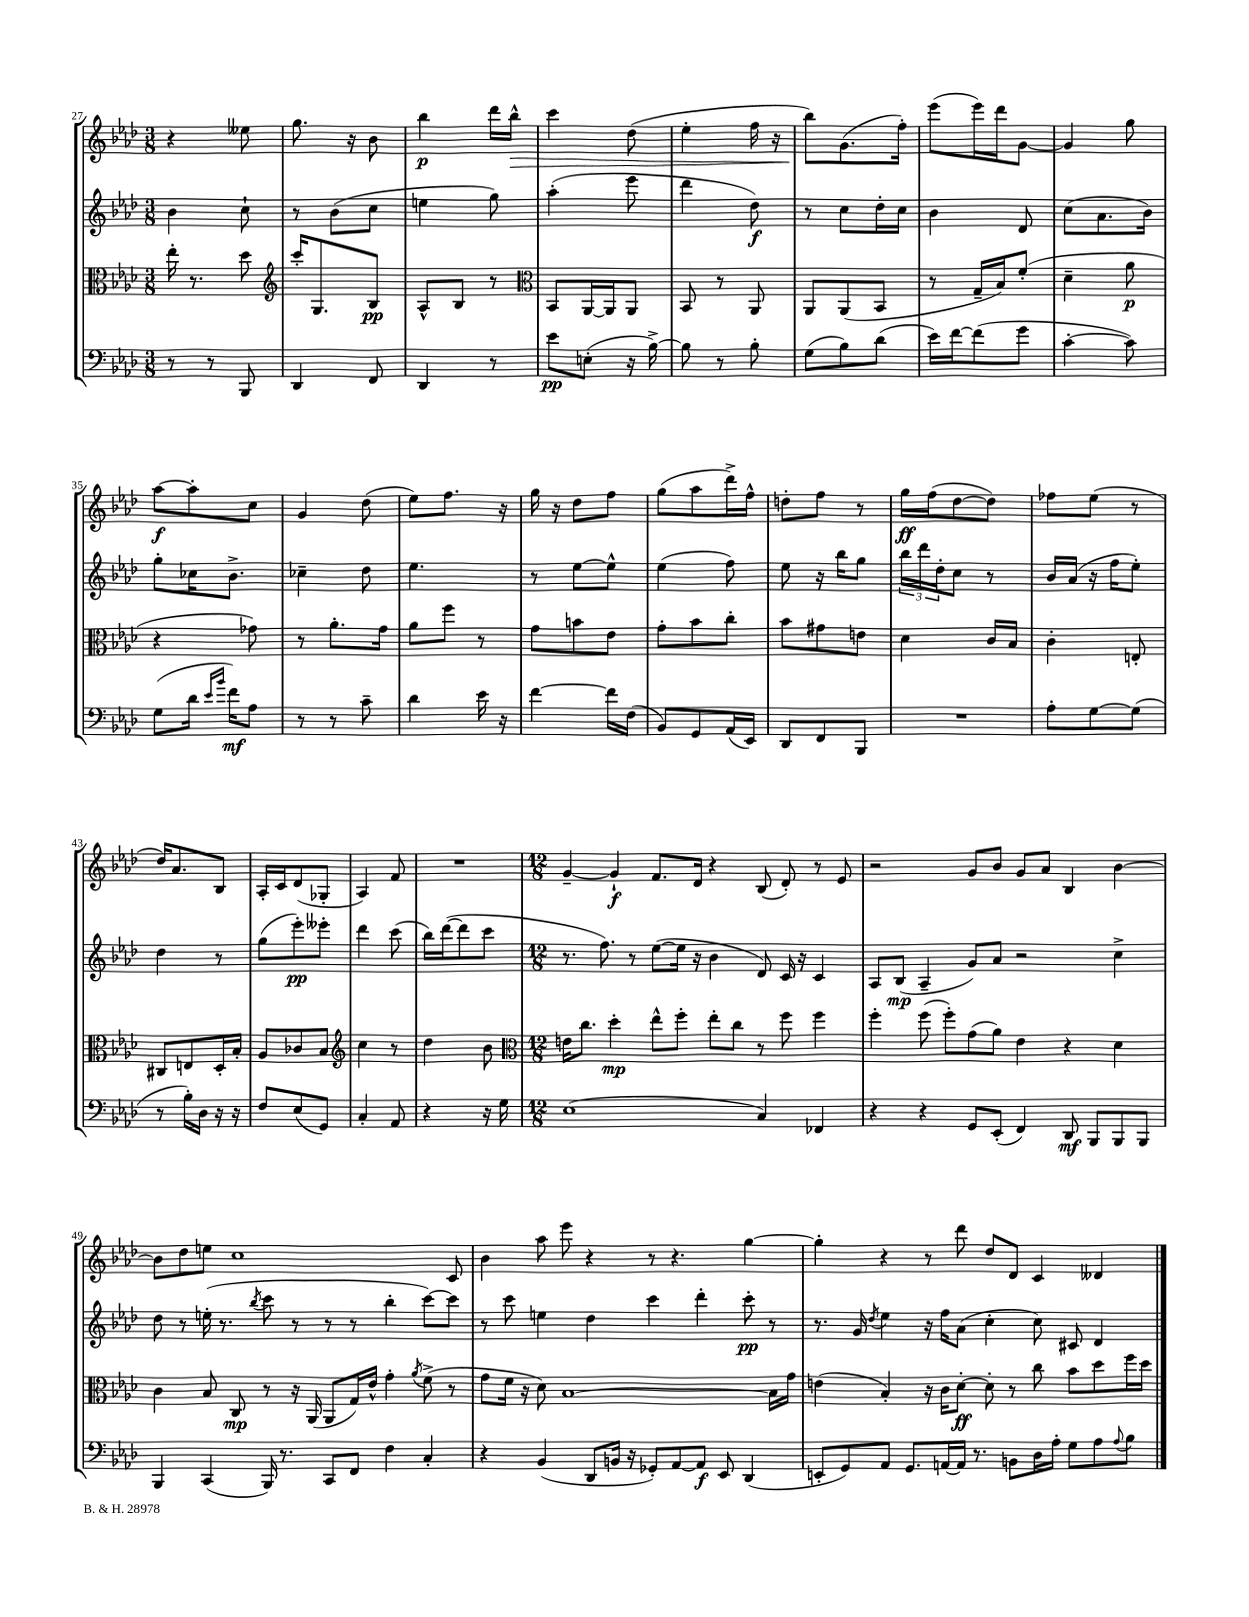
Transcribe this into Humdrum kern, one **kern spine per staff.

**kern	**dynam	**kern	**dynam	**kern	**dynam	**kern	**dynam
*part4	*part4	*part3	*part3	*part2	*part2	*part1	*part1
*staff4	*staff4	*staff3	*staff3	*staff2	*staff2	*staff1	*staff1
*clefF4	*	*clefC3	*	*clefG2	*	*clefG2	*
*k[b-e-a-d-]	*	*k[b-e-a-d-]	*	*k[b-e-a-d-]	*	*k[b-e-a-d-]	*
*M3/8	*	*M3/8	*	*M3/8	*	*M3/8	*
=27	=27	=27	=27	=27	=27	=27	=27
8r	.	16ee-'\	.	4b-\	.	4r	.
.	.	8.r	.	.	.	.	.
8r	.	.	.	.	.	.	.
8BBB-/	.	8dd-\	.	8cc`\	.	8ee--X\	.
=28	=28	=28	=28	=28	=28	=28	=28
*	*	*clefG2	*	*	*	*	*
4DD-/	.	16ccc'/KL	.	8r	.	8.gg\	.
.	.	8.G/	.	.	.	.	.
.	.	.	.	(8b-\L	.	.	.
.	.	.	.	.	.	16r	.
8FF/	.	8B-/J	pp	8cc\J	.	8b-\	.
=29	=29	=29	=29	=29	=29	=29	=29
4DD-/	.	8A-^^/L	.	4een\	.	4bb-\	p
.	.	8B-/J	.	.	.	.	.
8r	.	8r	.	8gg\)	.	16ddd-\LL	.
!	!	!	!	!	!	!	!LO:HP:b
.	.	.	.	.	.	16bb-^^\JJ	>
=30	=30	=30	=30	=30	=30	=30	=30
*	*	*clefC3	*	*	*	*	*
8e-\L	pp	8BB-/L	.	(4aa-'\	.	4ccc\	.
(8En'\J	.	[16AA-/L	.	.	.	.	.
.	.	16AA-/J]	.	.	.	.	.
16r	.	8AA-/J	.	8eee-\	.	(8dd-\	.
[16B-^\)	.	.	.	.	.	.	.
=31	=31	=31	=31	=31	=31	=31	=31
8B-\]	.	8BB-/	.	4ddd-\	.	4ee-'\	.
8r	.	8r	.	.	.	.	.
8B-'\	.	8AA-/	.	8dd-\)	f	16ff\	.
.	.	.	.	.	.	16r	.
=32	=32	=32	=32	=32	=32	=32	=32
(8G\L	.	8AA-/L	.	8r	.	8bb-\L)	.
8B-\)	.	(8AA-/	.	8cc\L	.	(8.g\	]
(8d-\J	.	8BB-/J	.	16dd-'\L	.	.	.
.	.	.	.	16cc\JJ	.	16ff'\Jk)	.
=33	=33	=33	=33	=33	=33	=33	=33
16e-\LL)	.	8r	.	4b-\	.	(8eee-\L	.
[16f\J	.	.	.	.	.	.	.
(8f\]	.	16G~/LL	.	.	.	16eee-\L)	.
.	.	16B-/J)	.	.	.	16ddd-\J	.
8g\J	.	(8f'/J	.	8d-/	.	[8g\J	.
=34	=34	=34	=34	=34	=34	=34	=34
[4c'\	.	4d-~\	.	(8cc\L	.	4g/]	.
.	.	.	.	8.a-\	.	.	.
8c\])	.	8a-\	p	.	.	8gg\	.
.	.	.	.	16b-\Jk)	.	.	.
!!LO:LB:g=z
=35	=35	=35	=35	=35	=35	=35	=35
(8G\L	.	4r	.	8gg'\L	.	[8aa-\L	f
16d-\Jk	.	.	.	16cc-X\K	.	8aa-'\]	.
16qqe-/LL	.	.	.	.	.	.	.
16qqb-/JJ	.	.	.	.	.	.	.
16f\KL)	mf	.	.	8.b-^\J	.	.	.
8A-\J	.	8g-X\)	.	.	.	8cc\J	.
=36	=36	=36	=36	=36	=36	=36	=36
8r	.	8r	.	4cc-X~\	.	4g/	.
8r	.	8.a-'\L	.	.	.	.	.
8c~\	.	.	.	8dd-\	.	(8dd-\	.
.	.	16g\Jk	.	.	.	.	.
=37	=37	=37	=37	=37	=37	=37	=37
4d-\	.	8a-\L	.	4.ee-\	.	8ee-\L)	.
.	.	8ff\J	.	.	.	8.ff\J	.
16e-\	.	8r	.	.	.	.	.
16r	.	.	.	.	.	16r	.
=38	=38	=38	=38	=38	=38	=38	=38
[4f\	.	8g\L	.	8r	.	16gg\	.
.	.	.	.	.	.	16r	.
.	.	8bn\	.	[8ee-\L	.	8dd-\L	.
16f\LL]	.	8e-\J	.	8ee-^^\J]	.	8ff\J	.
(16F\JJ	.	.	.	.	.	.	.
=39	=39	=39	=39	=39	=39	=39	=39
8BB-/L)	.	8g'\L	.	(4ee-\	.	(8gg\L	.
8GG/	.	8b-\	.	.	.	8aa-\	.
(16AA-/L	.	8cc'\J	.	8ff\)	.	16ddd-^\L)	.
16EE-/JJ)	.	.	.	.	.	16ff^^\JJ	.
=40	=40	=40	=40	=40	=40	=40	=40
8DD-/L	.	8b-\L	.	8ee-\	.	8ddn'\L	.
8FF/	.	8g#X\	.	16r	.	8ff\J	.
.	.	.	.	16bb-\KL	.	.	.
8BBB-/J	.	8en\J	.	8gg\J	.	8r	.
=41	=41	=41	=41	=41	=41	=41	=41
4.r	.	4d-\	.	24bb-\LL	.	16gg\LL	ff
.	.	.	.	24ddd-\	.	.	.
.	.	.	.	.	.	(16ff\J	.
.	.	.	.	24dd-'\J	.	.	.
.	.	.	.	8cc\J	.	[8dd-\	.
.	.	16c/LL	.	8r	.	8dd-\J])	.
.	.	16B-/JJ	.	.	.	.	.
=42	=42	=42	=42	=42	=42	=42	=42
8A-'\L	.	4c'\	.	16b-/LL	.	8ff-X\L	.
.	.	.	.	(16a-/JJ	.	.	.
[8G\	.	.	.	16r	.	(8ee-\J	.
.	.	.	.	16ff\KL	.	.	.
(8G\J]	.	8En'/	.	8ee-'\J)	.	8r	.
!!LO:LB:g=z
=43	=43	=43	=43	=43	=43	=43	=43
8r	.	8C#X/L	.	4dd-\	.	16dd-/KL)	.
.	.	.	.	.	.	8.a-/	.
16B-'\LL)	.	8En/	.	.	.	.	.
16D-\JJ	.	.	.	.	.	.	.
16r	.	16D-'/L	.	8r	.	8B-/J	.
16r	.	16B-'/JJ	.	.	.	.	.
=44	=44	=44	=44	=44	=44	=44	=44
8F/L	.	8A-/L	.	(8gg\L	.	16A-'/LL	.
.	.	.	.	.	.	16c/J	.
(8E-/	.	8c-X/	.	8eee-'\)	pp	(8d-/	.
8GG/J)	.	8B-/J	.	8eee--X'\J	.	8G-X'/J	.
=45	=45	=45	=45	=45	=45	=45	=45
*	*	*clefG2	*	*	*	*	*
4C'/	.	4cc\	.	4ddd-\	.	4A-/)	.
8AA-/	.	8r	.	(8ccc\	.	8f/	.
=46	=46	=46	=46	=46	=46	=46	=46
4r	.	4dd-\	.	16bb-\LL)	.	4.r	.
.	.	.	.	([16ddd-\J	.	.	.
.	.	.	.	8ddd-\]	.	.	.
16r	.	8b-\	.	8ccc\J	.	.	.
16G\	.	.	.	.	.	.	.
=47	=47	=47	=47	=47	=47	=47	=47
*	*	*clefC3	*	*	*	*	*
*M12/8	*	*M12/8	*	*M12/8	*	*M12/8	*
(1E-	.	16en\KL	.	8.r	.	[4g~/	.
.	.	8.cc\J	.	.	.	.	.
.	.	.	.	8.ff\)	.	.	.
.	.	4dd-'\	mp	.	.	4g`/]	f
.	.	.	.	8r	.	.	.
.	.	8ee-^^\L	.	([8ee-\L	.	8.f/L	.
.	.	8ff'\J	.	16ee-\Jk]	.	.	.
.	.	.	.	16r	.	16d-/Jk	.
.	.	8ee-'\L	.	4b-\	.	4r	.
.	.	8cc\J	.	.	.	.	.
4C/)	.	8r	.	8d-/)	.	(8B-/	.
.	.	8ff\	.	16c/	.	8d-'/)	.
.	.	.	.	16r	.	.	.
4FF-X/	.	4ff\	.	4c/	.	8r	.
.	.	.	.	.	.	8e-/	.
=48	=48	=48	=48	=48	=48	=48	=48
4r	.	4ff'\	.	8A-/L	.	2r	.
.	.	.	.	(8B-/J	mp	.	.
4r	.	(8ff\	.	4A-~/	.	.	.
.	.	8ff'\L)	.	.	.	.	.
8GG/L	.	(8g\	.	8g/L)	.	8g/L	.
(8EE-'/J	.	8a-\J)	.	8a-/J	.	8b-/J	.
4FF/)	.	4e-\	.	2r	.	8g/L	.
.	.	.	.	.	.	8a-/J	.
8DD-/	mf	4r	.	.	.	4B-/	.
8BBB-/L	.	.	.	.	.	.	.
8BBB-/	.	4d-\	.	4cc^\	.	[4b-\	.
8BBB-/J	.	.	.	.	.	.	.
!!LO:LB:g=z
=49	=49	=49	=49	=49	=49	=49	=49
4BBB-/	.	4c\	.	8dd-\	.	8b-\L]	.
.	.	.	.	8r	.	8dd-\	.
(4CC/	.	8B-/	.	(16een'\	.	8een\J	.
.	.	.	.	8.r	.	.	.
.	.	8C/	mp	.	.	1cc	.
.	.	.	.	8qbb-/	.	.	.
16BBB-/)	.	8r	.	8ccc\	.	.	.
8.r	.	.	.	.	.	.	.
.	.	16r	.	8r	.	.	.
.	.	(16AA-/	.	.	.	.	.
8CC/L	.	8AA-/L	.	8r	.	.	.
8FF/J	.	16G/L)	.	8r	.	.	.
.	.	16e-^^/JJ	.	.	.	.	.
4F\	.	4g'\	.	4bb-'\	.	.	.
.	.	8qa-/	.	.	.	.	.
4C'/	.	(8f^\	.	[8ccc\L)	.	.	.
.	.	8r	.	8ccc\J]	.	8c/	.
=50	=50	=50	=50	=50	=50	=50	=50
4r	.	8g\L	.	8r	.	4b-\	.
.	.	16f\Jk	.	8ccc\	.	.	.
.	.	16r	.	.	.	.	.
(4BB-/	.	8d-\)	.	4een\	.	8aa-\	.
.	.	[1B-	.	.	.	8eee-\	.
8DD-/L	.	.	.	4dd-\	.	4r	.
16BBn/Jk	.	.	.	.	.	.	.
16r	.	.	.	.	.	.	.
8GG-X'/L)	.	.	.	4ccc\	.	8r	.
[8AA-/	.	.	.	.	.	4.r	.
8AA-/J]	f	.	.	4ddd-'\	.	.	.
8EE-/	.	.	.	.	.	.	.
(4DD-/	.	.	.	8ccc'\	pp	[4gg\	.
.	.	16B-\LL]	.	8r	.	.	.
.	.	16g\JJ	.	.	.	.	.
=51	=51	=51	=51	=51	=51	=51	=51
8EEn'/L	.	(4en\	.	8.r	.	4gg'\]	.
8GG/)	.	.	.	.	.	.	.
.	.	.	.	16g/	.	.	.
.	.	.	.	8qdd-/	.	.	.
8AA-/J	.	4B-'/)	.	4ee-\	.	4r	.
8.GG/L	.	.	.	.	.	.	.
.	.	16r	.	16r	.	8r	.
[16AAn/L	.	16c\KL	.	16ff\KL	.	.	.
16AA/JJ]	.	[8d-'\J	ff	(8a-\J	.	8ddd-\	.
8.r	.	.	.	.	.	.	.
.	.	8d-'\]	.	4cc'\	.	8dd-/L	.
8BBn\L	.	8r	.	.	.	8d-/J	.
16D-\L	.	8cc\	.	8cc\)	.	4c/	.
16A-'\JJ	.	.	.	.	.	.	.
8G\L	.	8b-\L	.	8c#X/	.	.	.
8A-\	.	8dd-\	.	4d-/	.	4d--X/	.
8qqA-/	.	.	.	.	.	.	.
8B-\J	.	16ff\L	.	.	.	.	.
.	.	16dd-\JJ	.	.	.	.	.
==	==	==	==	==	==	==	==
*-	*-	*-	*-	*-	*-	*-	*-
